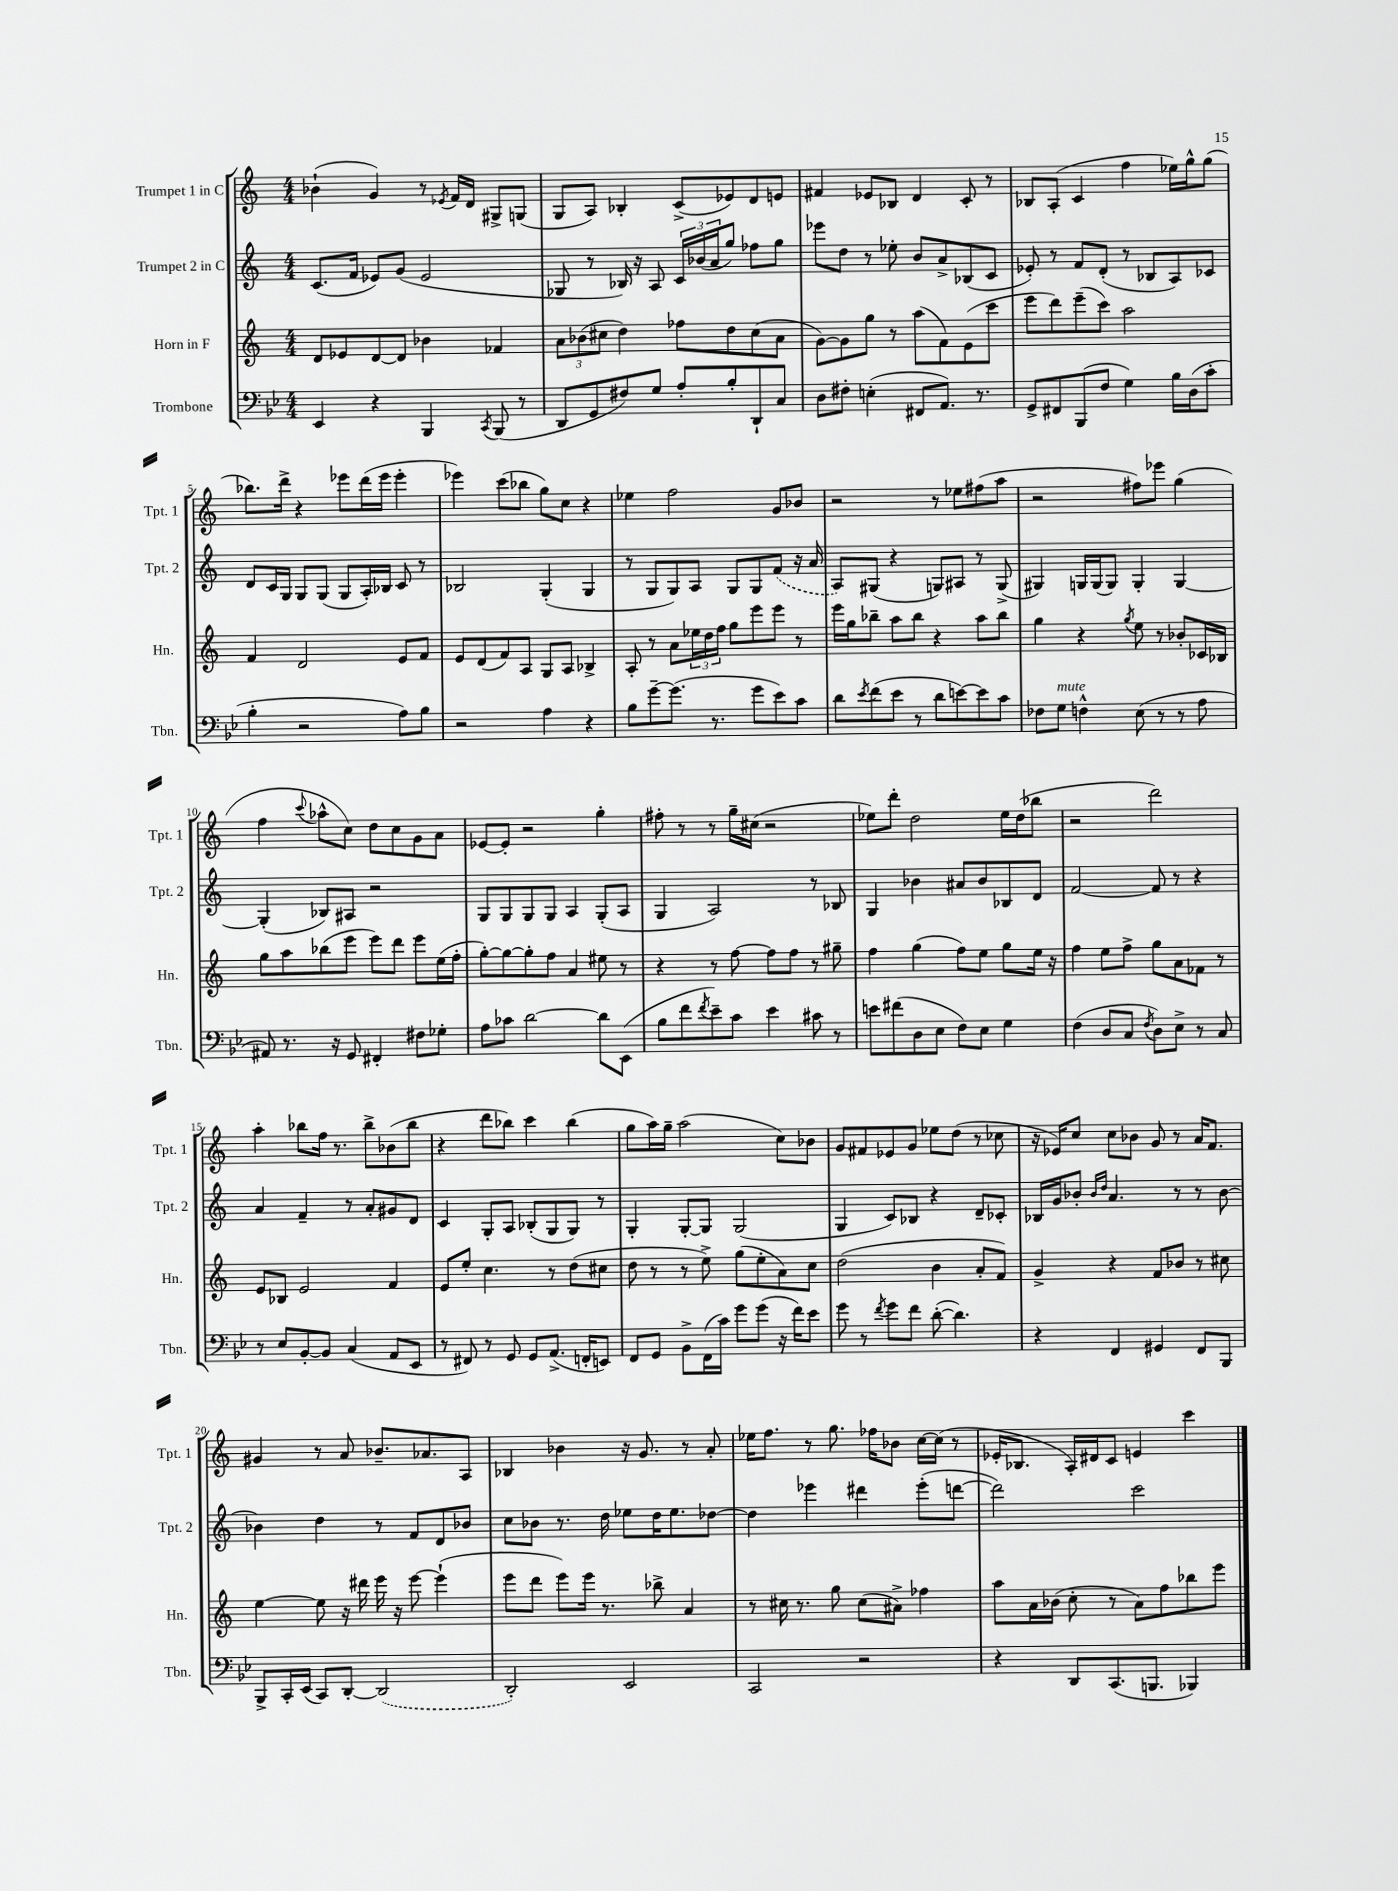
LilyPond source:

<<
\new StaffGroup <<
\new Staff = "s0" \with { instrumentName = "Trumpet 1 in C" shortInstrumentName = "Tpt. 1" } {
    \clef treble \key c \major \numericTimeSignature \time 4/4
    bes'4-!( g'4) r8 \acciaccatura { ees'8 } f'16 d'16 gis8-> g8( |
    g8 a8) bes4-. c'8->( ees'8) d'8 e'8 |
    fis'4 ees'8 bes8 d'4 c'8-. r8 |
    bes8 a8-.( c'4 f''4 ees''16) g''16-^ g''8( |
    bes''8.) d'''16-> r4 ees'''8 d'''16( ees'''16 ees'''4-. |
    ees'''4) c'''8( bes''8 g''8) c''8 r4 |
    ees''4 f''2 g'8 bes'8 |
    r2 r8 ees''8 fis''8( a''8 |
    r2 fis''8) ees'''8 g''4( |
    f''4 \appoggiatura { c'''8 } aes''8-^ c''8) d''8 c''8 g'8 a'8 |
    ees'8~ ees'8-. r2 g''4-. |
    fis''8-. r8 r8 g''16-- cis''16( r2 |
    ees''8) d'''8-. d''2 ees''16 d''16( bes''8 |
    r2 d'''2) |
    a''4-. bes''8 f''16 r8. bes''8-> bes'8( bes''8 |
    r4 d'''8 bes''8) c'''4 bes''4( |
    g''8 a''16) g''16-- a''2( c''8) bes'8 |
    g'8 fis'8 ees'8 g'8 ees''8 d''8( r8 ces''8 |
    r16 ees'16) c''8 c''8 bes'8 g'8 r8 a'16 f'8. |
    gis'4 r8 a'8 bes'8.-- aes'8. a8 |
    bes4 bes'4 r16 g'8. r8 a'8-. |
    ees''16 f''8. r8 g''8. fes''16 bes'8 c''16~ c''16( r8 |
    ees'16-. bes8. a16-.) dis'16 c'8 e'4 c'''4 \bar "|." |
}
\new Staff = "s1" \with { instrumentName = "Trumpet 2 in C" shortInstrumentName = "Tpt. 2" } {
    \clef treble \key c \major \numericTimeSignature \time 4/4
    c'8.( f'16 ees'8) g'8( ees'2 |
    ges8 r8 bes16) r16 a8 \tuplet 3/2 { c'16 bes'16( a'16 } g''8) fes''8 g''8 |
    ees'''8 d''8 r8 ees''8-. b'8 a'8-> bes8( c'8 |
    ees'8-.) r8 f'8 d'8-.( r8 bes8 a8) ces'8 |
    d'8 c'16 g16 g8 g8( g8 a16-.) bes16 c'8 r8 |
    bes2 g4-.( g4 |
    r8 g8 g8) a8 g8 g8 \once \slurDashed f'8( r16 a'16 |
    a8) gis8( r4 g8) ais8 r8 g8->( |
    gis4) g16 g16( g8) g4-. g4~ |
    g4-.( bes8) ais8 r2 |
    g8 g8 g8 g8 a4 g8-.( a8 |
    g4 a2) r8 bes8 |
    g4 bes'4 ais'8 bes'8 bes8 d'8 |
    f'2~ f'8 r8 r4 |
    a'4 f'4-- r8 a'8-. gis'8 d'8 |
    c'4 g8-. a8 bes8-.( g8 g8) r8 |
    g4-. g8~-. g8 g2( |
    g4 c'8) bes8 r4 d'8-- ces'8-. |
    bes16 g'16 bes'8-. \grace { bes'16 d''16 } a'4. r8 r8 bes'8~ |
    bes'4 d''4 r8 f'8 d'8 bes'8 |
    c''8 bes'8 r8. d''16 ees''8 d''16 ees''8. des''8~ |
    des''4 ees'''4 dis'''4 ees'''8-.( d'''8~ |
    d'''2) c'''2 \bar "|." |
}
\new Staff = "s2" \with { instrumentName = "Horn in F" shortInstrumentName = "Hn." } {
    \clef treble \key c \major \numericTimeSignature \time 4/4
    d'8 ees'8 d'8~ d'8 bes'4 fes'4 |
    \tuplet 3/2 { a'8 bes'8( cis''8 } d''4) fes''8 d''8 cis''8( a'8 |
    g'8~) g'8 g''8 r8 a''8( f'8) e'8( c'''8 |
    e'''8 d'''8) e'''8--( c'''8) a''2 |
    f'4 d'2 e'8 f'8 |
    e'8 d'8( f'8) a8 g8 a8 bes4-> |
    a8-. r8 a'8 \tuplet 3/2 { ees''16 d''16 f''16 } g''8 e'''8 e'''8 r8 |
    e'''16 g''16 bes''8-- a''8 bes''8 r4 a''8 bes''8 |
    g''4 r4 \acciaccatura { g''8 } e''8 r8 bes'8-. ces'16 bes16 |
    g''8 a''8 bes''8( e'''8 e'''8) d'''8 e'''8 e''16( f''16-. |
    g''8~-.) g''8~ g''8-. f''8 a'4 eis''8 r8 |
    r4 r8 f''8~ f''8 f''8 r8 gis''8-- |
    f''4 g''4( f''8) e''8 g''8 e''16 r16 |
    f''4 e''8 f''8-> g''8 a'8 fes'8 r8 |
    e'8 bes8 e'2 f'4 |
    e'8 e''8-. c''4. r8 d''8( cis''8 |
    d''8 r8 r8 e''8->) g''8( e''8-. a'8) c''8 |
    d''2( b'4 a'8-. f'8) |
    g'4-> r4 f'8 bes'8 r8 cis''8 |
    e''4~ e''8 r16 dis'''16 e'''16 r16 e'''8~ e'''4-!( |
    e'''8 d'''8 e'''8) e'''16 r8. bes''8-> a'4 |
    r8 cis''16 r8. g''8 cis''8( ais'8->) fes''4 |
    a''8 a'16 bes'16( c''8-. r8 a'8) f''8 bes''8 e'''8 \bar "|." |
}
\new Staff = "s3" \with { instrumentName = "Trombone" shortInstrumentName = "Tbn." } {
    \clef bass \key bes \major \numericTimeSignature \time 4/4
    ees,4 r4 bes,,4 \acciaccatura { c,8 } bes,,8( r8 |
    d,8 g,8 fis8) g8 a8-. bes8-. d,8-! c8 |
    d8 fis8-. e4-.( fis,8 a,8.) r8. |
    g,8-> fis,8 bes,,8( f8 g4) bes16 d16( c'8-. |
    bes4-. r2 a8) bes8 |
    r2 a4 r4 |
    bes8 g'8~-- g'8.( r8. g'8 ees'8) c'8 |
    d'8 \acciaccatura { ees'8 } f'8( ees'8 r8 d'8 e'8~) e'8 c'8 |
    fes8 g8^\markup { \italic "mute" } f4-^ ees8( r8 r8 a8 |
    ais,8) r8. r16 g,8 fis,4-. fis8 ges8-. |
    a8 ces'8 d'2~ d'8 ees,8( |
    bes8 f'8 \acciaccatura { f'8 } ees'8--) c'8 ees'4 cis'8 r8 |
    e'8 fis'8( d8 ees8 f8) ees8 g4 |
    f4( d8 c8 \acciaccatura { f8 } d8) ees8-> r8 c8 |
    r8 ees8 bes,8~-. bes,8 c4( a,8 ees,8 |
    r8 fis,8) r8 g,8 g,8 a,8.->( f,16-. e,8) |
    f,8 g,8 bes,8-> f,16( c'16) g'8 g'8( r16 f'16) ees'8 |
    g'8 r8 \acciaccatura { f'8 } g'8 f'8 d'8~-.( d'4.) |
    r4 f,4 gis,4 f,8 bes,,8 |
    bes,,8-> c,16-. ees,16( c,8) d,8~-. \once \slurDashed d,2( |
    d,2-.) ees,2 |
    c,2 r2 |
    r4 d,8 c,8.( b,,8. bes,,4) \bar "|." |
}
>>
>>
